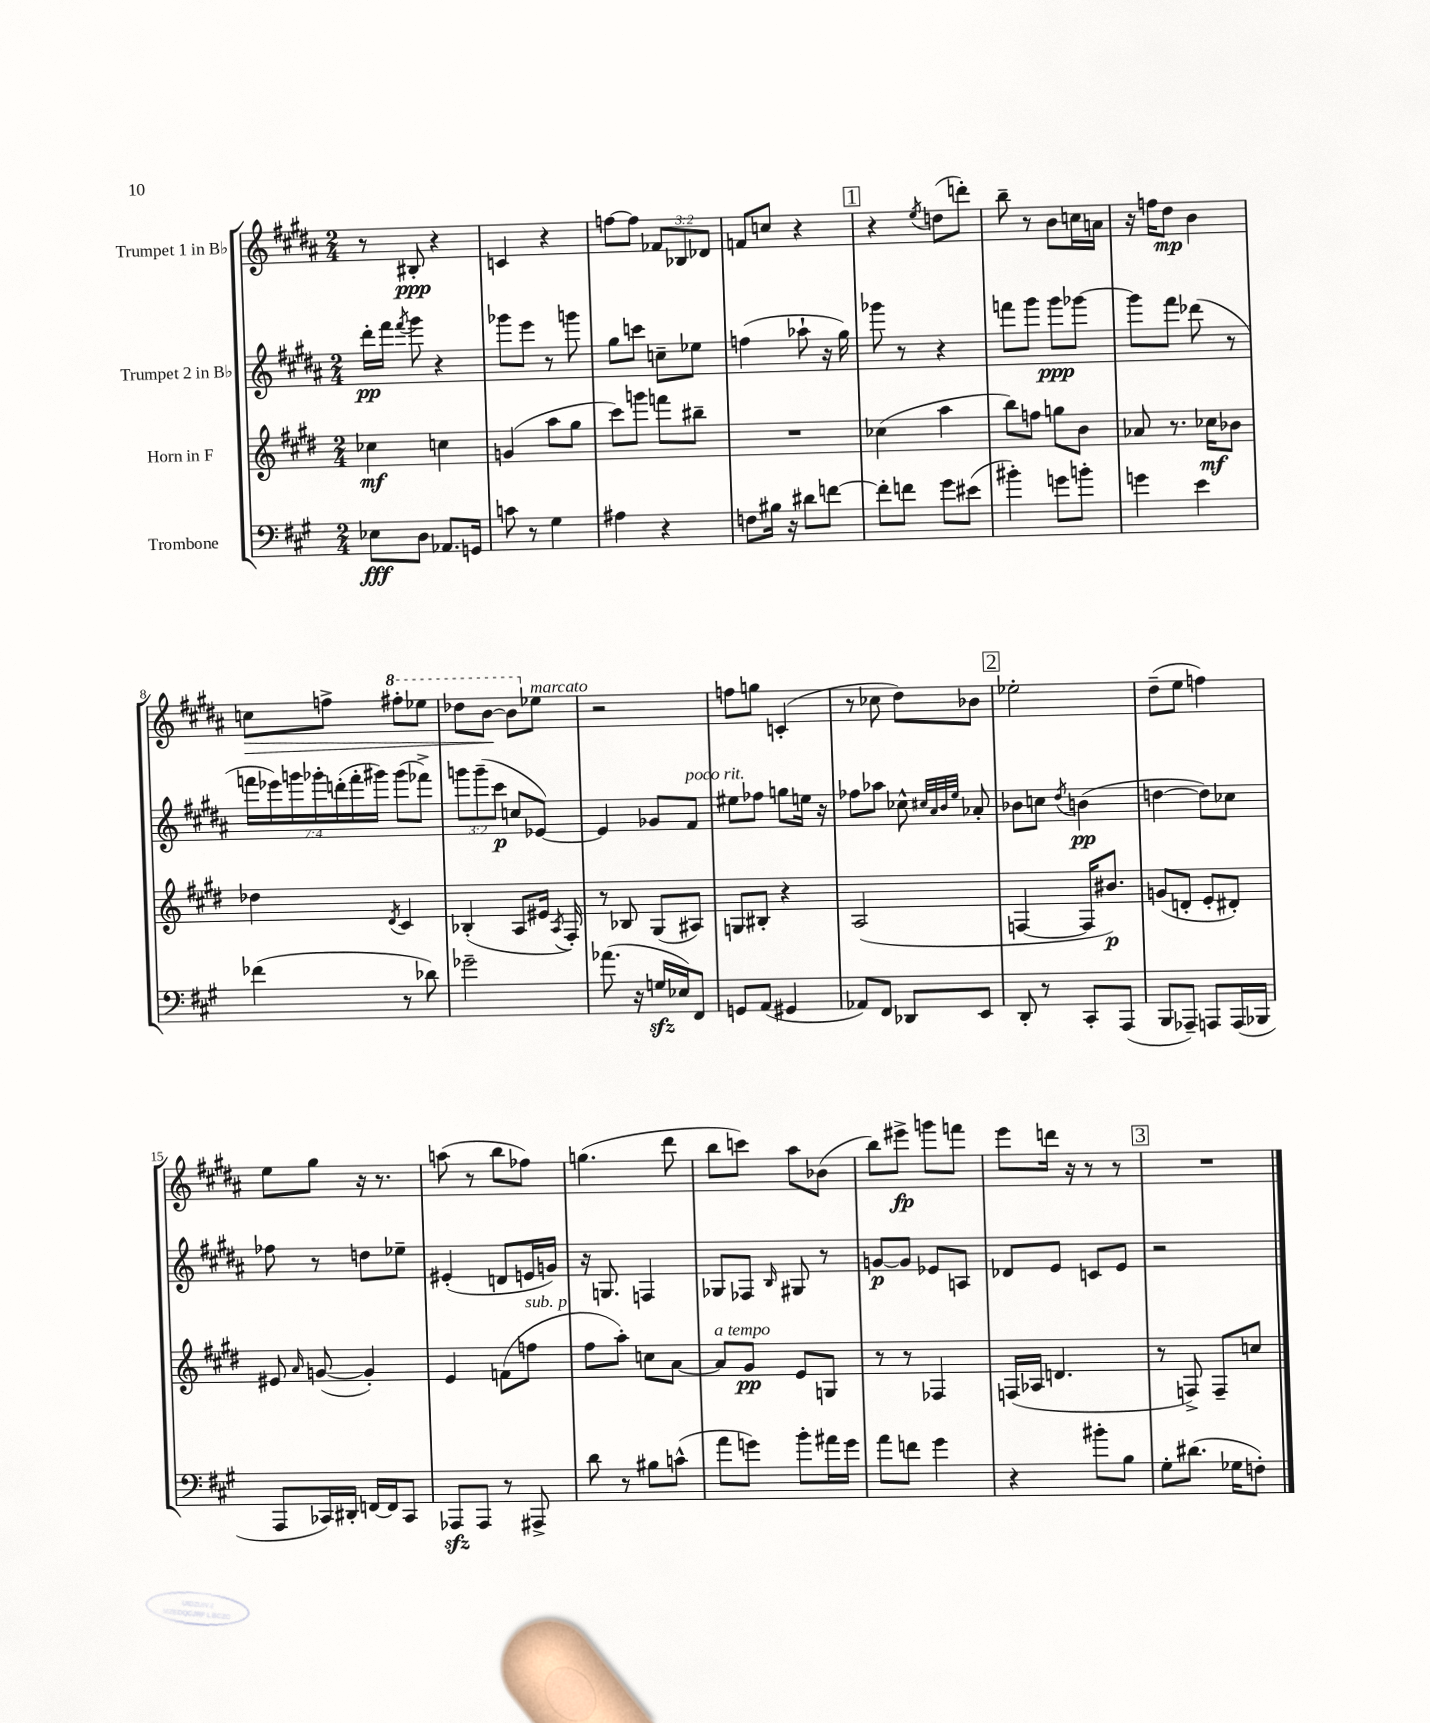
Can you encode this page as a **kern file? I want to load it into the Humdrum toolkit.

**kern	**kern	**kern	**kern
*staff4	*staff3	*staff2	*staff1
*clefF4	*clefG2	*clefG2	*clefG2
*k[f#c#g#]	*k[f#c#g#d#]	*k[f#c#g#d#a#]	*k[f#c#g#d#a#]
*M2/4	*M2/4	*M2/4	*M2/4
8E-	4cc-	16ddd#'	8r
.	.	16fff#	.
.	.	8qfff#	.
8D	.	8ggg#	8B#'
8.AA-	4cc	4r	4r
16GG	.	.	.
=	=	=	=
8c	(4g	8ggg-	4c
8r	.	8eee	.
4G#	8aa	8r	4r
.	8gg#	8ggg	.
=	=	=	=
4A#	8ccc#)	8gg#	[8ff
.	8ggg	8ccc	8ff]
4r	8fff	8cc~	12f-
.	.	.	12B-
.	8bb#~	8ee-	.
.	.	.	12d-
=	=	=	=
8F	2r	(4ff	8f
16B#	.	.	8cc
16r	.	.	.
8d#	.	8aa-`	4r
[8f	.	16r	.
.	.	16gg#)	.
=	=	=	=
8f']	(4cc-	8ggg-	4r
8f	.	8r	.
.	.	.	8qee
8g#	4aa	4r	(8dd
(8e#	.	.	8ddd')
=	=	=	=
4b#')	8bb)	8fff	8bb~
.	8ff	8ggg#	8r
8g	8gg	8ggg#	8b
8b'	8b	[8ggg-	16cc
.	.	.	16a
=	=	=	=
4g	8a-	8ggg-]	16r
.	.	.	16ff
.	8.r	8fff#	8dd#
4e	.	(8ddd-	4b
.	16cc-	.	.
.	8b-	8r	.
=	=	=	=
(4f-	4dd-	28fff	8cc
.	.	28eee-)	.
.	.	28ggg	.
.	.	28ggg-'	.
.	.	.	8ff^
.	.	(28ddd'	.
.	.	28fff'	.
.	.	28ggg#)	.
.	8qd#	.	.
8r	4c#	(8ggg#	8fff#'
8d-)	.	8fff-^)	8eee-
=	=	=	=
2g-~	(4B-'	12ggg	8ddd-
.	.	(12ggg~	.
.	.	.	[8bb
.	.	12ccc#	.
.	8A	8cc	8bb]
.	16e#	[8e-)	8ee-
.	8qA	.	.
.	16F#')	.	.
=	=	=	=
(8.a-	8r	4e-]	2r
.	8B-	.	.
16r	.	.	.
16G	(8G#	8g-	.
16E-)	.	.	.
8FF#	8A#)	8f#	.
=	=	=	=
8GG	8G	8ee#	8ff
(8AA	8B#'	8ff-	8gg
4GG#	4r	8gg	(4c'
.	.	16ee	.
.	.	16r	.
=	=	=	=
8AA-)	(2A	8ff-	8r
8FF#	.	8aa-	8cc-
8DD-	.	8cc-^^	8dd#)
.	.	32qqcc#	.
.	.	32qqa#	.
.	.	32qqb	.
.	.	32qqee	.
8EE	.	8a-'	8b-
=	=	=	=
8DD'	[4F	8b-	2ee-'
8r	.	8cc	.
.	.	8qdd#	.
8CC#'	16F]	(4b	.
.	8.b#)	.	.
(8AAA	.	.	.
=	=	=	=
8BBB	(8g	[4dd	(8dd#~
8AAA-~)	8d'	.	8ee
8AAA	8e'	8dd])	4ff)
(16AAA	8d#')	8cc-	.
16BBB-	.	.	.
=	=	=	=
8AAA	8e#	8ff-	8ee
.	16qqa	.	.
16CC-)	([8g	8r	8gg#
16DD#'	.	.	.
[16FF	4g'])	8dd	16r
16FF]	.	.	8.r
8CC-	.	8ee-~	.
=	=	=	=
8AAA-	4e	(4e#'	(8aa
8AAA-	.	.	8r
8r	(8f	8d	8bb
8AAA#^	8ff	16e	8ff-)
.	.	16g)	.
=	=	=	=
8d	8ff#	16r	(4.gg
.	.	8.G	.
8r	8aa')	.	.
8B#	8cc	4F	.
(8c^^	[8a	.	8ddd#
=	=	=	=
8a	8a]	8G-	8bb
8g)	8g#	8F-	8ccc)
.	.	16qqB	.
8b'	8e	8G#	8aa#
16a#	8G	8r	(8b-
16g	.	.	.
=	=	=	=
8a	8r	[8g	8bb)
8f	8r	8g]	8eee#^
4g#	4F-	8e-	8ggg
.	.	8A	8fff
=	=	=	=
4r	(16F	8d-	8eee
.	16A-	.	.
.	4.d	8e	16ddd
.	.	.	16r
8b#'	.	8c	8r
8B	.	8e	8r
=	=	=	=
8G#'	8r	2r	2r
(8.d#	8F^)	.	.
.	8F~	.	.
16G-	.	.	.
8F')	8cc	.	.
==	==	==	==
*-	*-	*-	*-
